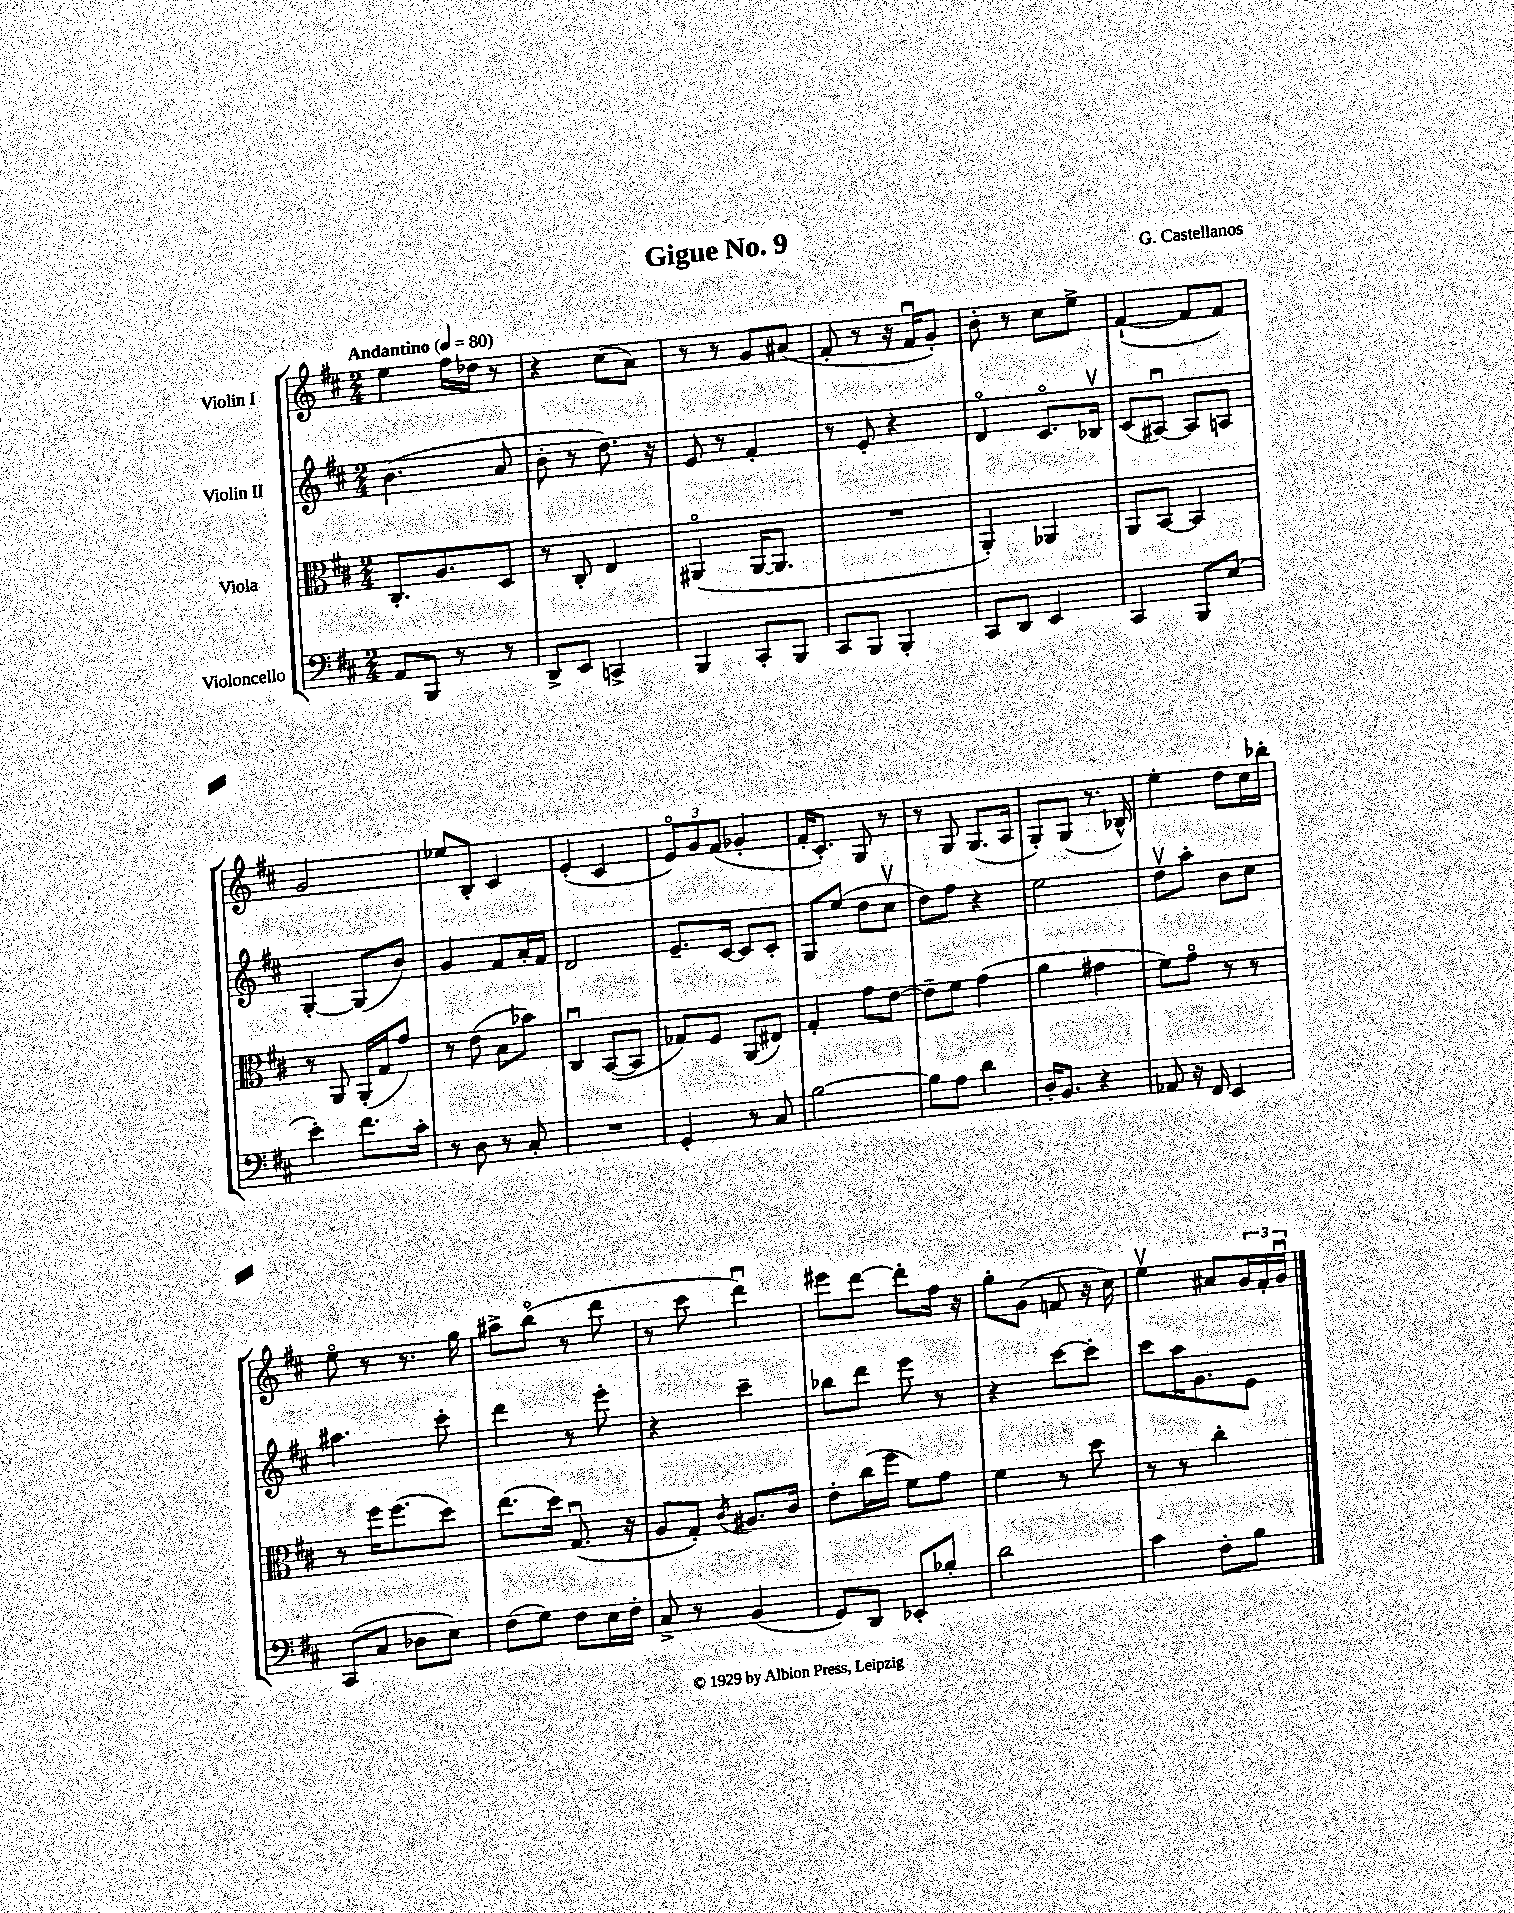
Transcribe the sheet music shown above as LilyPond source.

\header { title = "Gigue No. 9" composer = "G. Castellanos" }
<<
\new StaffGroup <<
\new Staff = "s0" \with { instrumentName = "Violin I" } {
    \clef treble \key d \major \numericTimeSignature \time 2/4 \tempo "Andantino" 4 = 80
    e''4 fis''16 des''16 r8 |
    r4 cis''8( a'8) |
    r8 r8 g'8 ais'8( |
    fis'8-. r8 r16 fis'16\downbow g'8-.) |
    b'8-. r8 cis''8 e''8-> |
    fis'4~-!( fis'8 fis'8) |
    g'2 |
    ees''8 b8-. cis'4 |
    e'4-.( cis'4 |
    \tuplet 3/2 { e'8\flageolet) g'8 fis'8( } ges'4-. |
    fis'16-. cis'8.-.) g8 r8 |
    r8 g8 g8.( a16 |
    g8-.) g8( r8. bes16-^) |
    e''4-. d''8 cis''16 bes''16-. |
    e''8\flageolet r8 r8. g''16 |
    ais''8-> b''8\flageolet( r8 d'''8 |
    r8 cis'''8 d'''4\downbow) |
    eis'''8 d'''8~ d'''8-. fis''16 r16 |
    g''8-. g'8( f'8 r16 cis''16) |
    e''4\upbow ais'8 \tuplet 3/2 { g'16 fis'16-. g'16\downbow } \bar "|." |
}
\new Staff = "s1" \with { instrumentName = "Violin II" } {
    \clef treble \key d \major \numericTimeSignature \time 2/4
    b'4.( a'8 |
    b'8-. r8 d''8.) r16 |
    e'8 r8 fis'4-. |
    r8 e'8-. r4 |
    d'4\flageolet cis'8.\flageolet bes16\upbow |
    cis'8( ais8~\downbow) ais8 a8 |
    g4~-. g8( b'8) |
    g'4 fis'8 a'16-. fis'16 |
    d'2 |
    e'8.-- cis'16~ cis'8 cis'8-. |
    g8 e''8( d''8 cis''8\upbow |
    d''8) fis''8 r4 |
    e''2 |
    d''8\upbow a''8-. b'8 cis''8 |
    ais''4. cis'''8-. |
    d'''4 r8 e'''8-. |
    r4 cis'''4-- |
    bes''8 d'''8 e'''8 r8 |
    r4 cis'''8~ cis'''8-. |
    cis'''8 a''16 g'8. e'8 \bar "|." |
}
\new Staff = "s2" \with { instrumentName = "Viola" } {
    \clef alto \key d \major \numericTimeSignature \time 2/4
    cis8.-. a8. d8 |
    r8 cis8-. e4 |
    ais,4\flageolet( ais,16~ ais,8. |
    R2 |
    a,4-.) aes,4 |
    a,8 b,8~ b,4 |
    r8 a,8 a,16-.( g16 g'8) |
    r8 e'8( b8 bes'8) |
    cis4\downbow b,8~( b,8 |
    ges8) fis8 a,8( eis8) |
    g4-. g'8 e'8~ |
    e'8-- fis'8 g'4( |
    a'4 gis'4 |
    fis'8) g'8\flageolet r8 r8 |
    r8 fis''16 fis''8.( d''8) |
    e''8.( d''16) g8.\downbow( r16 |
    a8 g8-.) \acciaccatura { cis'8 } ais8. cis'16 |
    e'8-. cis''16( fis''16 fis'8) g'8 |
    fis'4 r8 d''8 |
    r8 r8 cis''4-. \bar "|." |
}
\new Staff = "s3" \with { instrumentName = "Violoncello" } {
    \clef bass \key d \major \numericTimeSignature \time 2/4
    a,8 b,,8 r8 r8 |
    d,8-> e,8 c,4-> |
    b,,4 cis,8-. b,,8 |
    cis,8 b,,8 b,,4-. |
    cis,8 d,8 e,4 |
    cis,4 b,,8 e8( |
    e'4-.) fis'8. cis'16-. |
    r8 d8 r8 cis8-. |
    R2 |
    g,4-. r8 cis8 |
    b2~ |
    b8 a8 d'4 |
    d16-. b,8. r4 |
    aes,8 r16 fis,16 e,4 |
    cis,8( cis8 des8 e8) |
    fis8( g8) fis8 e16 fis16-. |
    cis8-> r8 b,4( |
    g,8) d,8 ees,8-. bes8-. |
    d'2 |
    cis'4 fis8-. b8 \bar "|." |
}
>>
>>
\layout { \context { \Score \remove "Bar_number_engraver" } }
